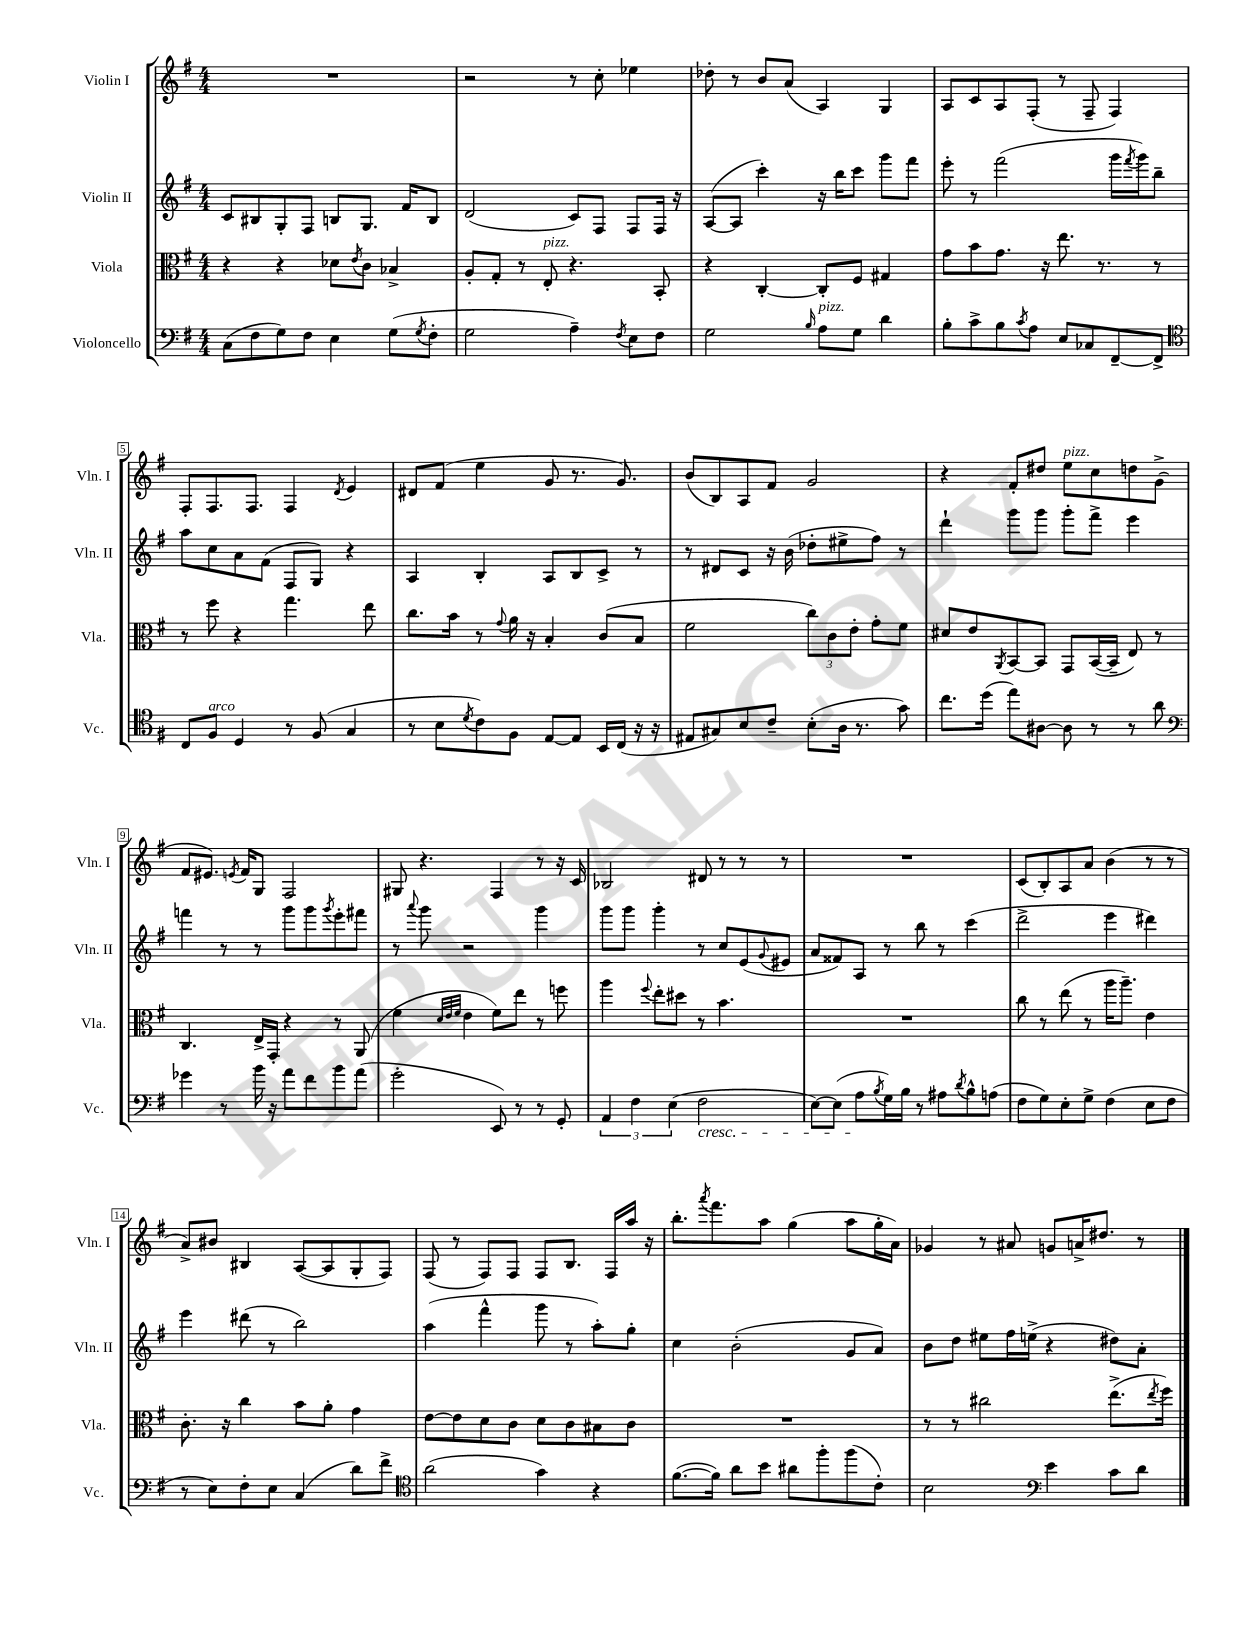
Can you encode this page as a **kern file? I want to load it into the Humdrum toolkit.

**kern	**kern	**kern	**kern
*part4	*part3	*part2	*part1
*staff4	*staff3	*staff2	*staff1
*I"Violoncello	*I"Viola	*I"Violin II	*I"Violin I
*I'Vc.	*I'Vla.	*I'Vln. II	*I'Vln. I
*clefF4	*clefC3	*clefG2	*clefG2
*k[f#]	*k[f#]	*k[f#]	*k[f#]
*M4/4	*M4/4	*M4/4	*M4/4
=1	=1	=1	=1
(8C\L	4r	8c/L	1r
8F#\	.	8B#X/	.
8G\)	4r	8G'/	.
8F#\J	.	8F#/J	.
4E\	8d-X\L	8Bn/L	.
.	8qe/	.	.
.	8c\J	8.G/J	.
(8G\L	4B-X^/	.	.
.	.	16f#/KL	.
8qG/	.	.	.
8F#'\J	.	8B/J	.
=2	=2	=2	=2
2G\	8A'/L	(2d/	2r
.	8G'/J	.	.
.	8r	.	.
!	!LO:TX:a:i:t=pizz.	!	!
.	8E'/	.	.
4A~\)	4.r	8c/L)	8r
.	.	8F#/J	8cc'\
8qF#/	.	.	.
8E\L	.	8F#/L	4ee-X\
8F#\J	8BB'/	16F#/Jk	.
.	.	16r	.
=3	=3	=3	=3
2G\	4r	([8A/L	8dd-X'\
.	.	8A/J]	8r
.	[4C'/	4ccc'\)	8b/L
.	.	.	(8a/J
16qqB/	.	.	.
!LO:TX:a:i:t=pizz.	!	!	!
8A\L	8C'/L]	16r	4A/)
.	.	16bb\KL	.
8G\J	8F#/J	8ccc\J	.
4d\	4G#X/	8ggg\L	4G/
.	.	8fff#\J	.
=4	=4	=4	=4
8B'\L	8g\L	8eee'\	8A/L
8c^\	8b\	8r	8c/
8B\	8.g\J	(2fff#\	8A/
8qc/	.	.	.
8A\J	.	.	(8F#'/J
.	16r	.	.
8E/L	8.ee\	.	8r
8C-X/	.	.	8F#~/
.	8.r	.	.
[8FF#~/	.	16ggg\LL	4F#/)
.	.	8qfff#/	.
.	.	16ggg\J)	.
8FF#^/J]	8r	8bb~\J	.
!!LO:LB:g=z
=5	=5	=5	=5
*clefC4	*	*	*
8C/L	8r	8aa\L	8F#'/L
!LO:TX:a:i:t=arco	!	!	!
8F#/J	8ff#\	8cc\	8.F#/
4D/	4r	8a\	.
.	.	.	8.F#/J
.	.	(8f#\J	.
8r	4.gg\	8F#/L	4F#/
(8F#/	.	8G/J)	.
.	.	.	8qd/
4G/	.	4r	4e/
.	8ee\	.	.
=6	=6	=6	=6
8r	8.cc\L	4A/	8d#X/L
8B\L	.	.	(8f#/J
.	16b\Jk	.	.
8qd/	.	.	.
8c\)	8r	4B'/	4ee\
.	8qqg/	.	.
8F#\J	16a\	.	.
.	16r	.	.
[8E/L	4B'/	8A/L	8g/
8E/J]	.	8B/	8.r
16BB/LL	(8c/L	8c^/J	.
(16C/JJ	.	.	8.g/)
16r	8B/J	8r	.
16r	.	.	.
=7	=7	=7	=7
8E#X/L	2f#\	8r	(8b/L
8G#X/)	.	8d#X/L	8B/)
8B/	.	8c/J	8A/
8c~/J	.	16r	8f#/J
.	.	(16b\	.
(8B'\L	12cc\L)	8dd-X'\L	2g/
.	12c\	.	.
16A\Jk	.	8ee#X^\	.
.	12e'\J	.	.
8.r	.	.	.
.	8g'\L	8ff#\J)	.
8g\)	8f#\J	8r	.
=8	=8	=8	=8
8.cc\L	8d#X/L	4ddd`\	4r
.	8e/	.	.
(16dd\Jk	.	.	.
.	8qAA/	.	.
8ee\L)	[8BB/	8ggg\L	8f#'/L
[8A#X\J	8BB/J]	8ggg\J	8dd#X/J
!	!	!	!LO:TX:a:i:t=pizz.
8A#\]	8GG/L	8ggg'\L	8ee\L
8r	([16BB/L	8fff#^\J	8cc\
.	16BB~/JJ]	.	.
8r	8E/)	4eee\	8ddn\
8a\	8r	.	(8g^\J
!!LO:LB:g=z
=9	=9	=9	=9
*clefF4	*	*	*
4g-X\	4.C/	4fffn\	8f#/L
.	.	.	8.e#X/J)
8r	.	8r	.
.	.	.	8qen/
.	.	.	16f#/KL
16b\	16E^/LL	8r	8G/J
16r	16GG'/JJ	.	.
8a\L	4r	8ggg\L	2F#/
8f#\	.	8ggg\	.
.	.	8qggg/	.
8b\	8r	8eee'\	.
(8a\J	(8AA/	8fff#X\J	.
=10	=10	=10	=10
2g'\	4f#\	8r	8G#X/
.	.	8qqaaa/	.
.	.	8ggg\	4.r
.	32qqd/LLL	.	.
.	32qqe/	.	.
.	32qqf#/JJJ	.	.
.	4e\	2r	.
8EE/)	8f#\L)	.	4F#/
8r	8ee\J	.	.
8r	8r	4ggg\	8r
8GG'/	8ffn\	.	16r
.	.	.	16c/
=11	=11	=11	=11
6AA/	4aa\	8ggg\L	2B-X/
.	.	8ggg\J	.
6F#\	.	.	.
.	8qqff#/	.	.
.	8ee'\L	4ggg'\	.
(6E\	.	.	.
.	8dd#X\J	.	.
!LO:TX:b:i:t=cresc.	!	!	!
2F#\	8r	8r	8d#X/
.	4.b\	8cc/L	8r
.	.	(8e/	8r
.	.	8qqg/	.
.	.	8e#X/J	8r
=12	=12	=12	=12
[8E\L)	1r	8a/L	1r
(8E\J]	.	8f##X/)	.
8A\L	.	8A/J	.
8qB/	.	.	.
16G\L)	.	8r	.
16B\JJ	.	.	.
8r	.	8bb\	.
8A#X\L	.	8r	.
8qd/	.	.	.
8B^^\	.	(4ccc\	.
(8An\J	.	.	.
=13	=13	=13	=13
8F#\L	8cc\	2ddd^\	(8c/L
8G\)	8r	.	8B'/)
8E'\	(8ee\	.	8A/
8G^\J	8r	.	8a/J
(4F#\	16aa\KL	4eee\	(4b\
.	8.aa~\J)	.	.
8E\L	4e\	4ddd#X\)	8r
8F#\J	.	.	8r
!!LO:LB:g=z
=14	=14	=14	=14
8r	8.c'\	4eee\	8a^/L)
8E\L)	.	.	8b#X/J
.	16r	.	.
8F#'\	4cc\	(8ddd#X\	4B#X/
8E\J	.	8r	.
(4C/	8b\L	2bb\)	([8A/L
.	8a'\J	.	8A/]
8d\L)	4g\	.	8G'/
8f#^\J	.	.	8F#/J)
=15	=15	=15	=15
*clefC4	*	*	*
(2a\	[8e\L	(4aa\	(8F#/
.	8e\]	.	8r
.	8d\	4fff#^^\	8F#/L)
.	8c\J	.	8F#/J
4g\)	8d\L	8ggg\	8F#/L
.	8c\	8r	8.B/J
4r	8B#X\	8aa'\L)	.
.	.	.	16F#/LL
.	8c\J	8gg'\J	16aa/JJ
.	.	.	16r
=16	=16	=16	=16
([8.f#\L	1r	4cc\	8.bb'\L
.	.	.	8qaaa/
16f#\Jk])	.	.	8.fff#\
8a\L	.	(2b'\	.
8b\J	.	.	8aa\J
8a#X\L	.	.	(4gg\
8ff#'\	.	.	.
(8ff#\	.	8g/L	8aa\L
8c'\J)	.	8a/J)	16gg'\L
.	.	.	16a\JJ)
=17	=17	=17	=17
2B\	8r	8b\L	4g-X/
.	8r	8dd\J	.
.	2cc#X\	8ee#X\L	8r
.	.	16ff#\L	8a#X/
.	.	(16een^\JJ	.
*clefF4	*	*	*
4e\	.	4r	8gn/L
.	.	.	16an^/K
.	.	.	8.dd#X/J
8c\L	(8.ee^\L	8dd#X\L)	.
8d\J	.	8a'\J	8r
.	8qee/	.	.
.	16ff#\Jk)	.	.
==	==	==	==
*-	*-	*-	*-
